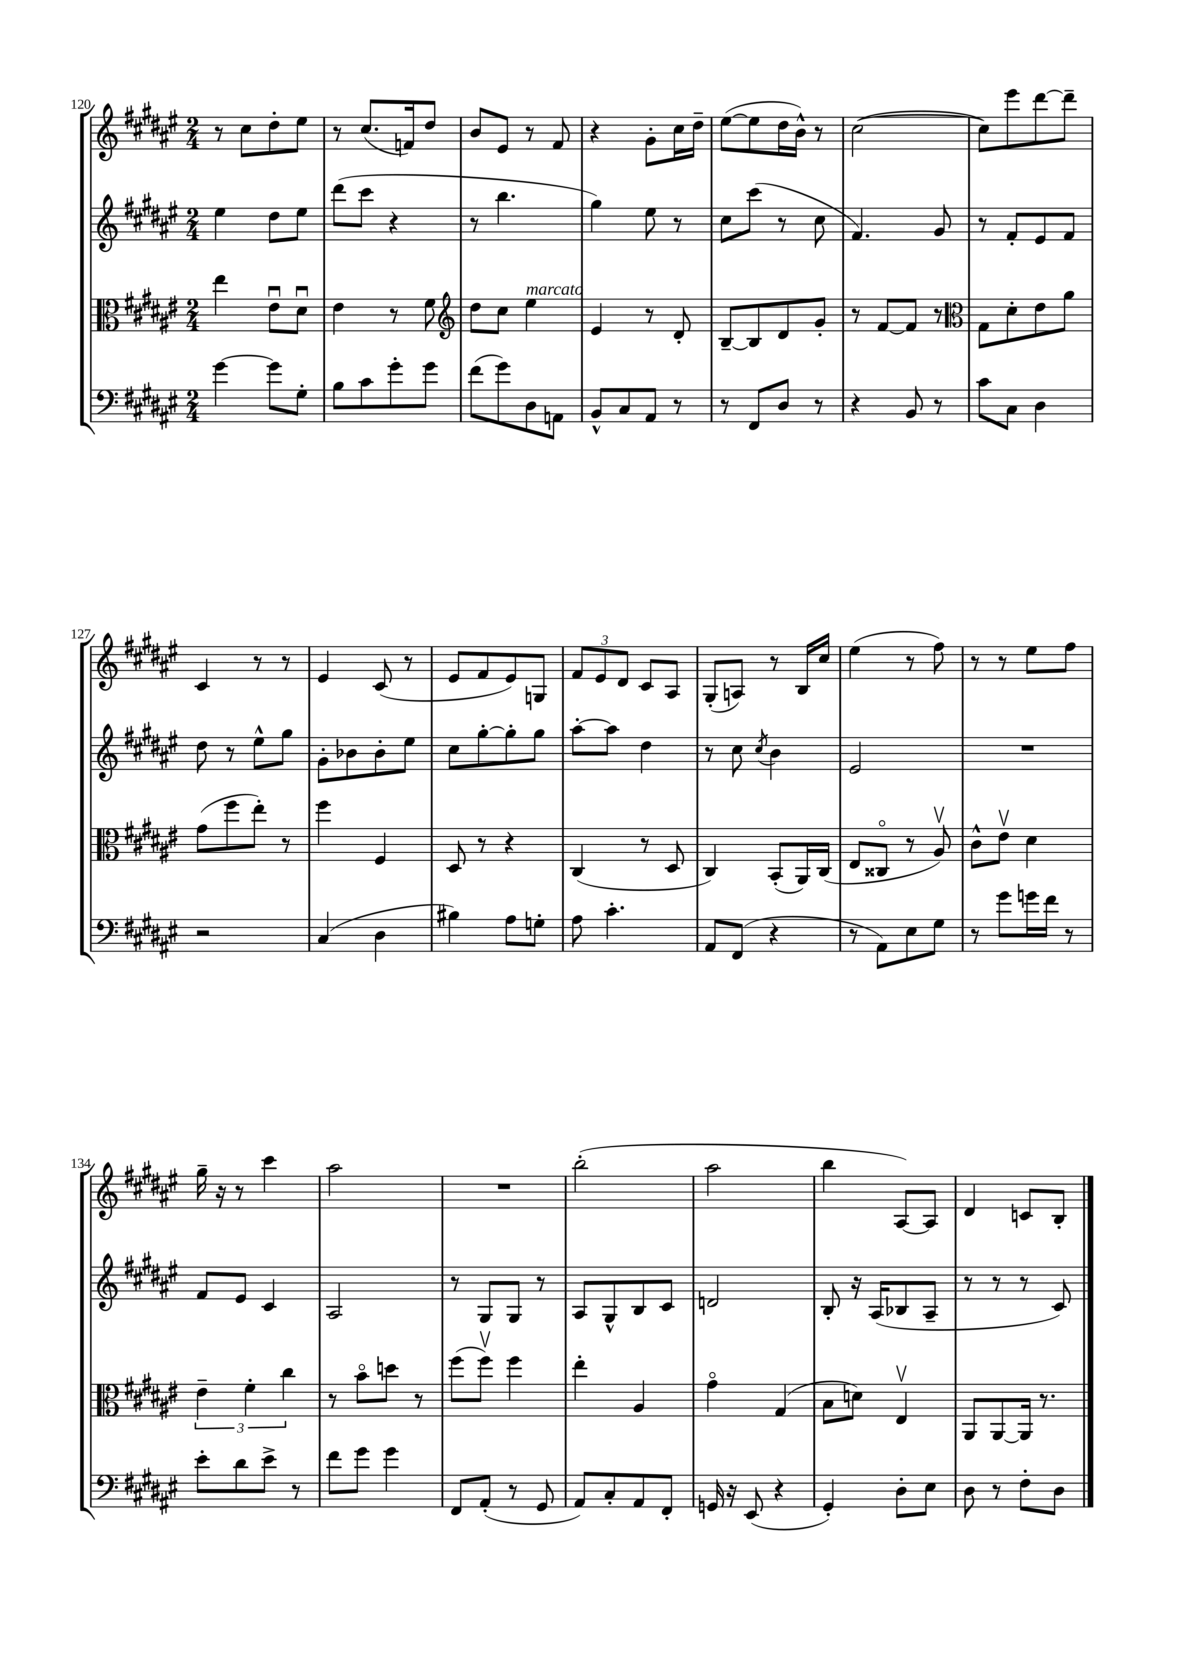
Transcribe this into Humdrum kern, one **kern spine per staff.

**kern	**kern	**kern	**kern
*part4	*part3	*part2	*part1
*staff4	*staff3	*staff2	*staff1
*clefF4	*clefC3	*clefG2	*clefG2
*k[f#c#g#d#a#e#]	*k[f#c#g#d#a#e#]	*k[f#c#g#d#a#e#]	*k[f#c#g#d#a#e#]
*M2/4	*M2/4	*M2/4	*M2/4
=120	=120	=120	=120
[4g#\	4ee#\	4ee#\	8r
.	.	.	8cc#\L
8g#\L]	8e#u\L	8dd#\L	8dd#'\
8G#'\J	8d#u\J	8ee#\J	8ee#\J
=121	=121	=121	=121
8B\L	4e#\	(8ddd#\L	8r
8c#\	.	8ccc#\J	(8.cc#/L
8g#'\	8r	4r	.
.	.	.	16fn/k)
8g#\J	8f#\	.	8dd#/J
=122	=122	=122	=122
*	*clefG2	*	*
(8f#\L	8dd#\L	8r	8b/L
8g#\)	8cc#\J	4.bb\	8e#/J
!	!LO:TX:a:i:t=marcato	!	!
8D#\	4ee#\	.	8r
8AAn\J	.	.	8f#/
=123	=123	=123	=123
8BB^^/L	4e#/	4gg#\)	4r
8C#/	.	.	.
8AA#/J	8r	8ee#\	8g#'\L
8r	8d#'/	8r	16cc#\L
.	.	.	16dd#~\JJ
=124	=124	=124	=124
8r	[8B~/L	8cc#\L	([8ee#\L
8FF#/L	8B/]	(8ccc#\J	8ee#\]
8D#/J	8d#/	8r	16dd#\L
.	.	.	16b^^\JJ)
8r	8g#'/J	8cc#\	8r
=125	=125	=125	=125
4r	8r	4.f#/)	([2cc#\
.	[8f#/L	.	.
8BB/	8f#/J]	.	.
8r	8r	8g#/	.
=126	=126	=126	=126
*	*clefC3	*	*
8c#\L	8G#\L	8r	8cc#\L])
8C#\J	8d#'\	8f#'/L	8eee#\
4D#\	8e#\	8e#/	[8ddd#\
.	8a#\J	8f#/J	8ddd#~\J]
!!LO:LB:g=z
=127	=127	=127	=127
2r	(8g#\L	8dd#\	4c#/
.	8ff#\	8r	.
.	8ee#'\J)	8ee#^^\L	8r
.	8r	8gg#\J	8r
=128	=128	=128	=128
(4C#/	4ff#\	8g#'\L	4e#/
.	.	8b-X\	.
4D#\	4F#/	8b-'\	(8c#/
.	.	8ee#\J	8r
=129	=129	=129	=129
4B#X\)	8D#/	8cc#\L	8e#/L
.	8r	[8gg#'\	8f#/
8A#\L	4r	8gg#'\]	8e#/)
8Gn'\J	.	8gg#\J	8Gn/J
=130	=130	=130	=130
8A#\	(4C#/	[8aa#'\L	12f#/L
.	.	.	12e#/
4.c#'\	.	8aa#\J]	.
.	.	.	12d#/J
.	8r	4dd#\	8c#/L
.	8D#/	.	8A#/J
=131	=131	=131	=131
8AA#/L	4C#/)	8r	(8G#'/L
(8FF#/J	.	8cc#\	8An/J)
.	.	8qcc#/	.
4r	(8BB'/L	4b\	8r
.	16AA#/L)	.	16B/LL
.	(16C#/JJ	.	16cc#/JJ
=132	=132	=132	=132
8r	8E#/L	2e#/	(4ee#\
8AA#\L)	8C##X/J	.	.
8E#\	8r	.	8r
8G#\J	8A#v/)	.	8ff#\)
=133	=133	=133	=133
8r	8c#^^\L	2r	8r
8g#\L	8e#v\J	.	8r
16gn\L	4d#\	.	8ee#\L
16f#\JJ	.	.	.
8r	.	.	8ff#\J
!!LO:LB:g=z
=134	=134	=134	=134
8e#'\L	6e#~\	8f#/L	16gg#~\
.	.	.	16r
8d#\	.	8e#/J	8r
.	6f#'\	.	.
8e#^\J	.	4c#/	4ccc#\
.	6cc#\	.	.
8r	.	.	.
=135	=135	=135	=135
8f#\L	8r	2A#/	2aa#\
8g#\J	8b\L	.	.
4g#\	8ddn\J	.	.
.	8r	.	.
=136	=136	=136	=136
8FF#/L	(8ff#\L	8r	2r
(8AA#'/J	8ff#v\J)	8G#/L	.
8r	4ff#\	8G#/J	.
8GG#/	.	8r	.
=137	=137	=137	=137
8AA#/L)	4ee#'\	8A#/L	(2bb'\
8C#'/	.	8G#^^/	.
8AA#/	4A#/	8B/	.
8FF#'/J	.	8c#/J	.
=138	=138	=138	=138
16GGn/	4g#\	2dn/	2aa#\
16r	.	.	.
(8EE#/	.	.	.
4r	(4G#/	.	.
=139	=139	=139	=139
4GG#'/)	8B\L	8B'/	4bb\
.	8dn\J)	16r	.
.	.	(16A#/KL	.
8D#'\L	4E#v/	8B-X/	[8A#/L)
8E#\J	.	8A#~/J	8A#/J]
=140	=140	=140	=140
8D#\	8AA#/L	8r	4d#/
8r	[8AA#/	8r	.
8F#'\L	16AA#/Jk]	8r	8cn/L
.	8.r	.	.
8D#\J	.	8c#/)	8B'/J
==	==	==	==
*-	*-	*-	*-
